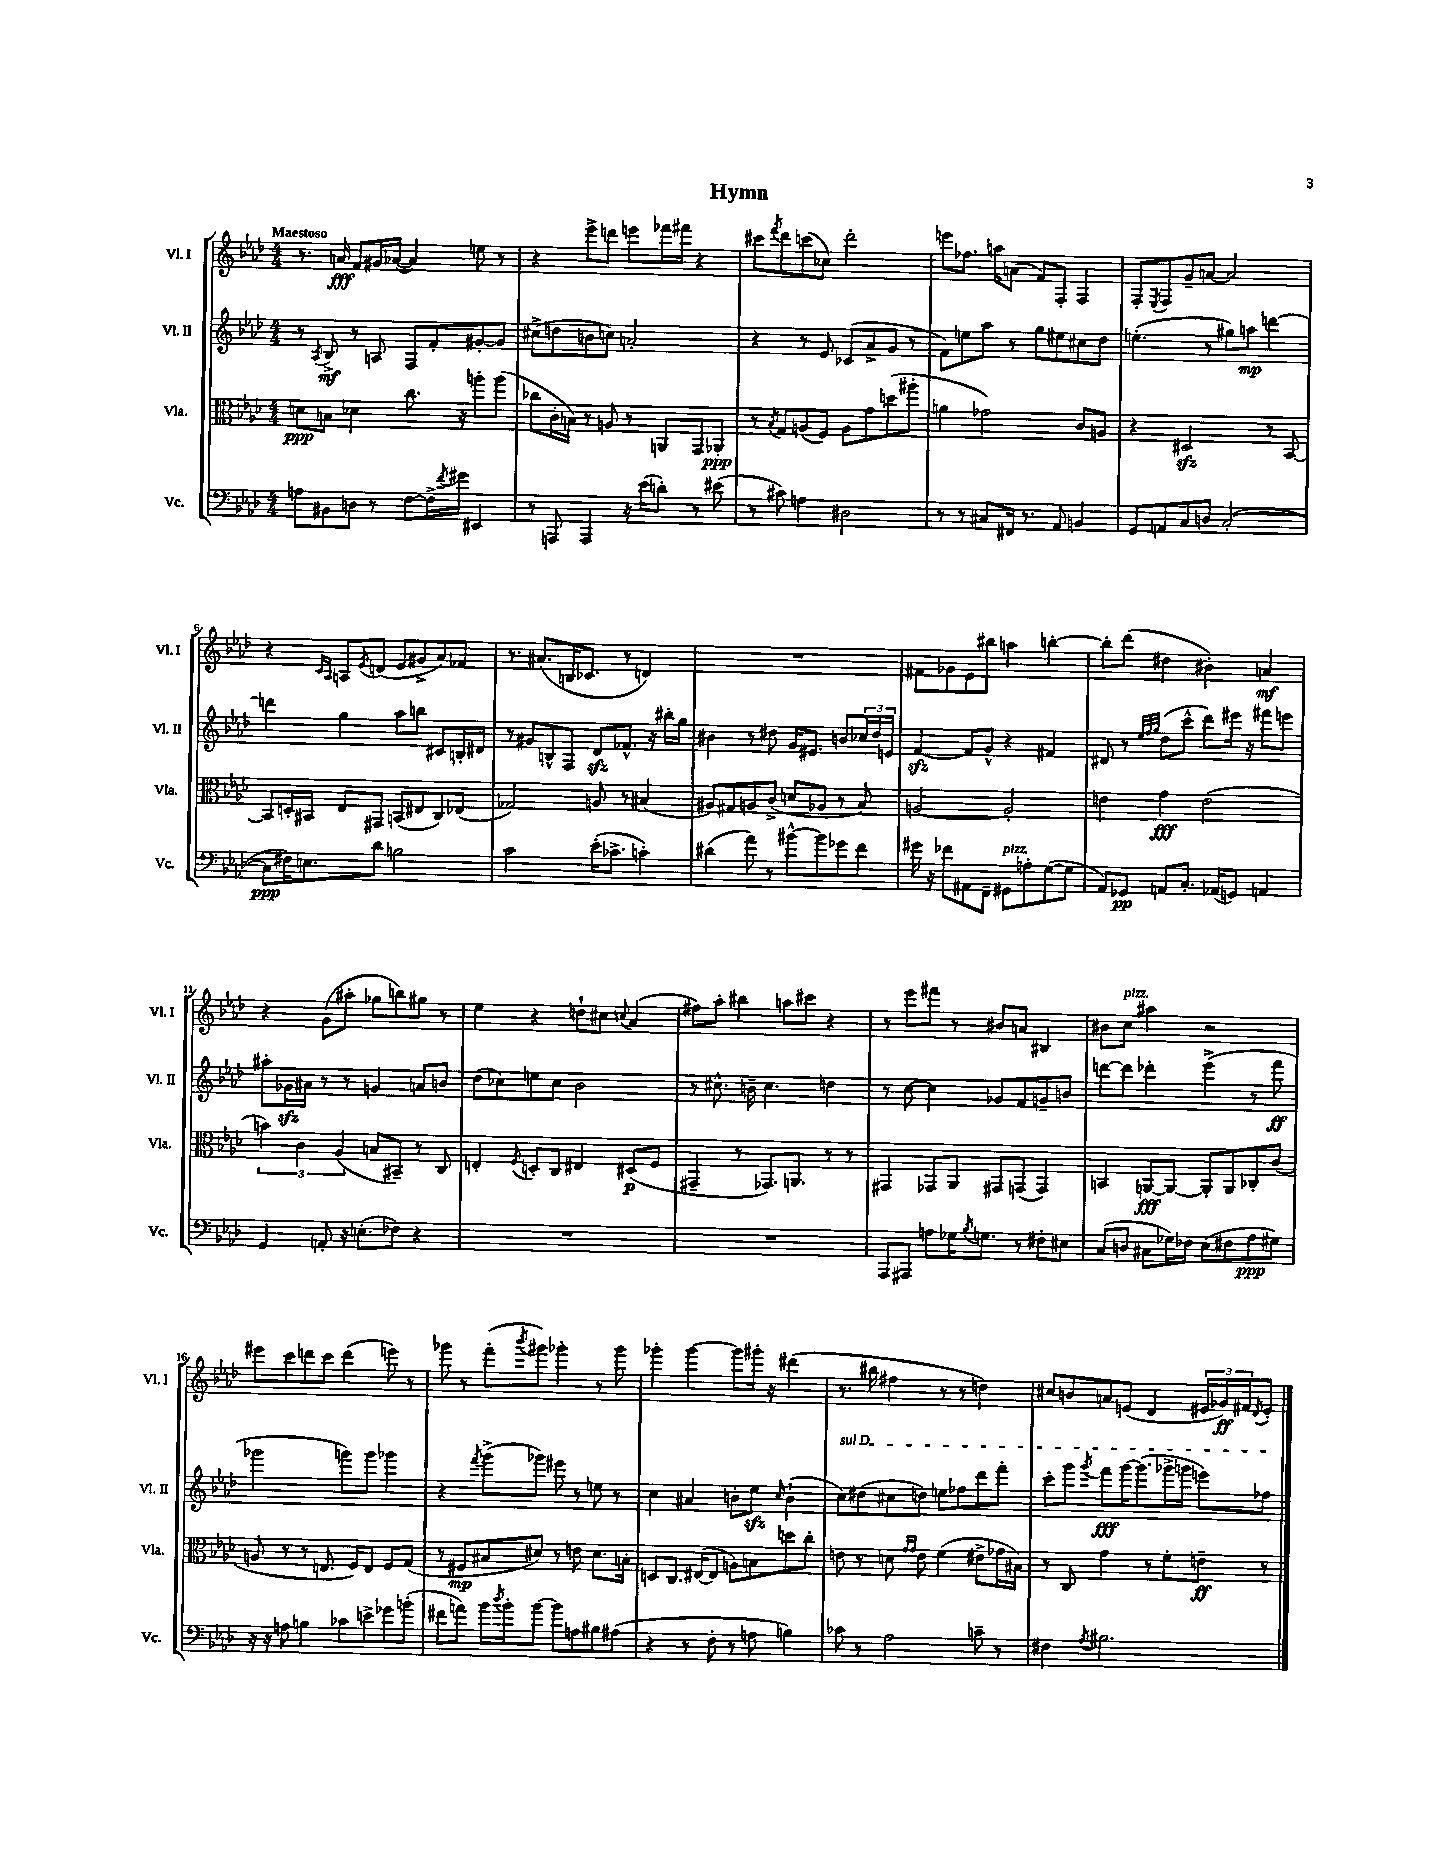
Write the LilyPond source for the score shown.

\header { title = "Hymn" }
<<
\new StaffGroup <<
\new Staff = "s0" \with { instrumentName = "Vl. I" shortInstrumentName = "Vl. I" } {
    \clef treble \key aes \major \numericTimeSignature \time 4/4 \tempo "Maestoso"
    r8. a'16\fff f'8 gis'16 aes'16~( aes'4) e''8 r8 |
    r4 ees'''8-> d'''8 e'''8 fes'''16 fis'''16 r4 |
    cis'''8 \acciaccatura { f'''8 } des'''8 c'''8( ces''8) des'''2-. |
    e'''8 fes''8. a''16 a'8( f'8) f8-. f4 |
    f8-. \acciaccatura { ees8 } f8 g'8-- a'8~ a'2 |
    r4 \grace { c'16 aes16 } a8 \acciaccatura { ees'8 } d'8( ees'8 gis'8-> aes'8) fes'8 |
    r8. ais'8.( b16 ces'8. r8 d'4) |
    R1 |
    fis'8 ges'8 ees'8 bis''8 a''4 b''4~-. |
    b''8-. des'''8( dis''4 bis'4-.) a'4\mf |
    r4 g'8( ais''8-. ges''8 b''8) gis''8 r8 |
    ees''4 r4 d''8-! cis''8 \appoggiatura { c''8 } aes'4( |
    fis''8) aes''8-. bis''4 a''8 cis'''8 r4 |
    r8 ees'''8 fis'''8 r8 bis'8 a'8 bis4 |
    bis'8 c''8^\markup { \italic "pizz." } ais''4 r2 |
    eis'''8 c'''8 d'''8 c'''8 d'''4( e'''8) r8 |
    ges'''8 r8 f'''8-.( \acciaccatura { bes'''8 } gis'''8) ges'''4-. r8 ges'''8 |
    ges'''4-. ges'''4~ ges'''8 gis'''16-. r16 dis'''4( |
    r8. bis''16 fis''4 r8 r8 d''4) |
    cis''8 b'8 a'8 e'8( des'4 \tuplet 3/2 { eis'16 ges'16\ff) fis'16 } \acciaccatura { des'8 } eis'8-. \bar "|." |
}
\new Staff = "s1" \with { instrumentName = "Vl. II" shortInstrumentName = "Vl. II" } {
    \clef treble \key aes \major \numericTimeSignature \time 4/4
    r8 \acciaccatura { aes8 } bes8->\mf r8 a8 f8 f'8-. gis'8~-. gis'8 |
    cis''8->( d''8 b'8 c''8) a'2-. |
    r4 r8 ees'8 ces'8( aes'8-> g'8 r8 |
    f'8) e''8 aes''8 r8 g''8 eis''8 cis''8 des''8 |
    e''4.-.( r8 gis''8) a''8\mp d'''4~ |
    d'''4 g''4 aes''8 b''8 cis'8 b16-. dis'16 |
    r8 gis'8 b8-^ f8 des'8\sfz fes'8.-^ r16 bis''16-. g''16 |
    bis'4 r8 dis''8 g'16 eis'8. b'8 \tuplet 3/2 { ces''16 dis''16 e'16 } |
    f'4~\sfz f'8 g'8-^ r4 fis'4 |
    dis'8 r8 \grace { ees''32 f''32 g''32 } des''8( c'''8-^ des'''8) eis'''16 r16 fis'''8 e'''8 |
    ais''8-. ges'16\sfz ais'16 r8 r8 g'4 a'8 b'8 |
    des''8( ces''8) e''8 ces''8 bes'2 |
    r8 cis''8.-^ b'16-- cis''4. d''4 |
    r8 c''8~ c''4 ges'8 f'8 g'8-- b'8 |
    d'''8~ d'''8 des'''4-. ees'''4->( r8 f'''8\ff |
    ges'''2 g'''8) g'''8 ges'''4 |
    r4 \acciaccatura { f'''8 } g'''8->( ges'''8) eis'''8 r8 e''8 r8 |
    c''4 ais'4 b'8-. ees''8\sfz \grace { c''16 } b'4-!( |
    \once \override TextSpanner.bound-details.left.text = \markup { \italic "sul D" } c''8\startTextSpan) dis''8( cis''8 d''8) e''8 fes''8 des'''8 f'''8-. |
    c'''8-. g'''8 \acciaccatura { g'''8 } f'''8\fff g'''16~ g'''8.( ges'''16-> g'''16 e'''8) fes''8\stopTextSpan \bar "|." |
}
\new Staff = "s2" \with { instrumentName = "Vla." shortInstrumentName = "Vla." } {
    \clef alto \key aes \major \numericTimeSignature \time 4/4
    d'8\ppp b8 des'4 c''8. r16 a''8-. a''8( |
    ces''8 c'16-. b16) r8 a8 r8 a,8 g,8 aes,8-.\ppp |
    r8 \acciaccatura { bes8 } g8 a8( f8) a8 g'8 d''8( ais''8-. |
    a'4 ges'2) c'8 a8 |
    r4 dis2\sfz r8 bes,8~ |
    bes,8 d16-. bis,16 ees8 gis,8 b,8( eis8 c8) ees8( |
    ges2) a8 r8 bis4( |
    ais8) gis8 a8 c'8->( d'8 aes8 r8 bes8) |
    a2~ a2-. |
    e'4 g'4\fff e'2( |
    \tuplet 3/2 { b'4) c'4 aes4( } b8 bis,8--) r8 c8 |
    e4-. \acciaccatura { f8 } d8-. c8 eis4 dis8\p( f8 |
    gis,4-- r8 ges,8.) a,8. r8 r8 |
    gis,4 ges,8 aes,8 gis,8 g,8( g,4) |
    b,4 a,8~\fff a,8~ a,8-. a,8 ces8-. c'8( |
    a8 r8 r8 e8. f16) e8 f8 g8( |
    r8 fis8\mp bis8 dis'8) r8 e'8 dis'8. b16-. |
    d8 c8. eis16~( eis8 a8) b8 d''8 c''8-. |
    e'8 r8 d'8 \grace { g'16 g'16 } e'8 f'4( eis'8-> ges'16 bis16) |
    r8 c8 g'4 r8 f'8-. e'8--\ff r8 \bar "|." |
}
\new Staff = "s3" \with { instrumentName = "Vc." shortInstrumentName = "Vc." } {
    \clef bass \key aes \major \numericTimeSignature \time 4/4
    a8 bis,8 d8 r8 f8~ f16-> \acciaccatura { f'8 } gis'16 eis,4 |
    r8 a,,8 a,,4 r16 ees'16( d'8-.) r8 eis'8( |
    r8 cis'8) a4 dis2 |
    r8 r8 cis8 fis,16 r8. aes,8 b,4 |
    g,8 a,8 c8 d8 c2~-.( |
    c8\ppp fis16) e8. des'8 b2 |
    c'2 ees'16-.( ces'8.-> c'4-.) |
    dis'4( aes'8) r8 bis'8~-^ bis'8 ges'8 f'8 |
    gis'16 r16 fes'8 ais,8 f,8-- gis,8^\markup { \italic "pizz." } a8-. g8~( g8 |
    aes,8) ges,8\pp a,8 c8.-. aes,16( g,8) a,4 |
    g,4 a,8-. r16 e8.-.( fes8) r4 |
    R1 |
    R1 |
    aes,,8 ais,,8 a8 ges16 \acciaccatura { bes8 } g8. r8 fis8-. eis8 |
    c8( d8 cis8 ges16) fes16 ees8( fis8 aes8\ppp gis8) |
    r16 r16 a8 b4 ces'8 e'8-> ges'8 b'8-.( |
    fis'8 a'8) bes'16 \acciaccatura { des''8 } bes'16-. bes'8~ bes'8 a8 bis8 ais8( |
    r4 r8 f8-. r8 a8 b4) |
    ces'8 r8 aes2 c'8-- r8 |
    fis4 \acciaccatura { aes8 } bis2. \bar "|." |
}
>>
>>
